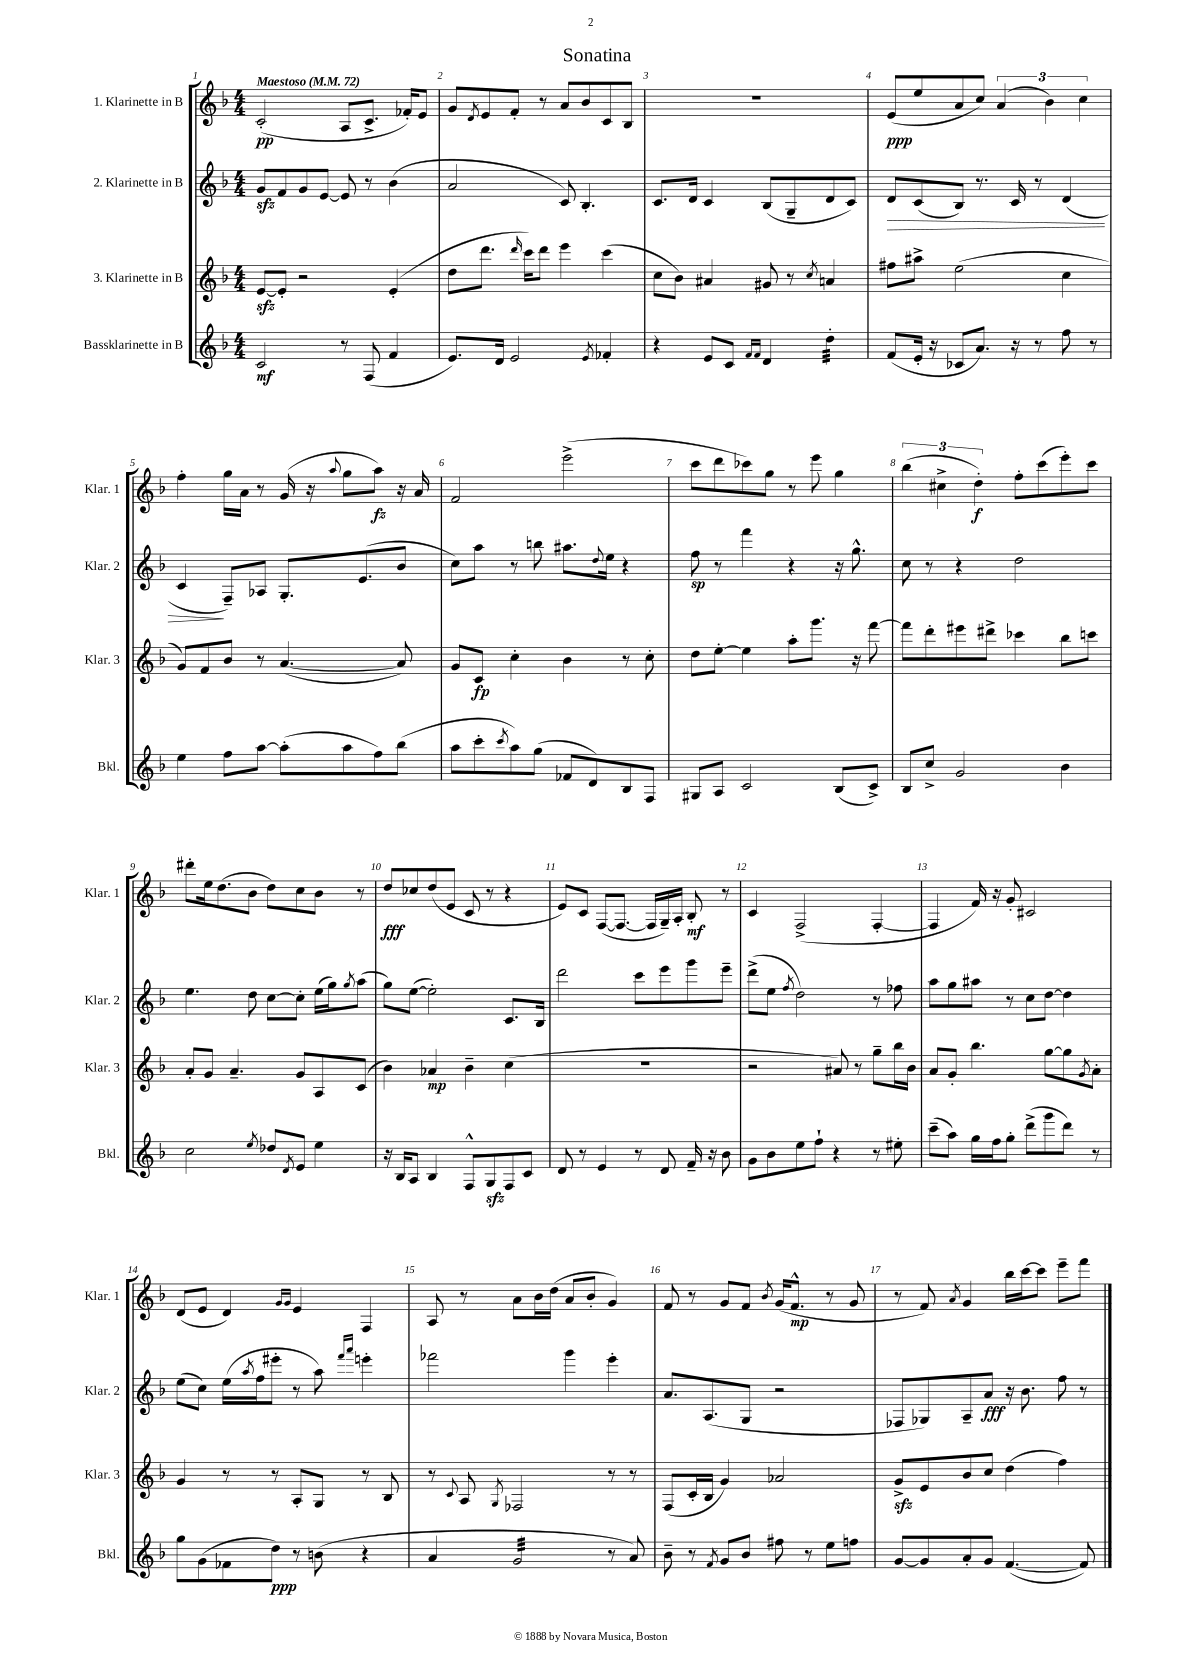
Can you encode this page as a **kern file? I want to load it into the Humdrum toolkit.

**kern	**kern	**kern	**kern
*staff4	*staff3	*staff2	*staff1
*clefG2	*clefG2	*clefG2	*clefG2
*k[b-]	*k[b-]	*k[b-]	*k[b-]
*M4/4	*M4/4	*M4/4	*M4/4
*MM72	*MM72	*MM72	*MM72
2c	[8e	8g	(2c'
.	8e']	8f	.
.	2r	8g	.
.	.	[8e	.
8r	.	8e]	8A
(8F	.	8r	8.c^
4f	(4e'	(4b-	.
.	.	.	16f-')
.	.	.	8e
=	=	=	=
8.e)	8dd	2a	8g
.	.	.	8qd
.	8.ddd	.	8e
16d	.	.	.
2e	.	.	8f'
.	16qqddd	.	.
.	16ccc)	.	.
.	8ddd	.	8r
.	4eee	8c)	8a
.	.	4.B-'	8b-
8qe	.	.	.
4f-'	(4ccc	.	8c
.	.	.	8B-
=	=	=	=
4r	8cc	8.c	1r
.	8b-)	.	.
.	.	16d	.
8e	4a#	4c	.
8c	.	.	.
16qqf	.	.	.
16qqf	.	.	.
4d	8g#	(8B-	.
.	8r	8G~	.
.	8qcc	.	.
4dd'	4a	8d	.
.	.	8c)	.
=	=	=	=
(8f	8ff#	8d	(8e
16e'	8aa#^	(8c	8ee
16r	.	.	.
8c-	(2ee	8B-)	8a
8.a)	.	8.r	8cc)
.	.	.	(6a
16r	.	16c	.
8r	.	8r	.
.	.	.	6b-)
8ff	4cc	(4d	.
.	.	.	6cc
8r	.	.	.
=	=	=	=
4ee	8g)	4c	4ff'
.	8f	.	.
8ff	8b-	8F~)	16gg
.	.	.	16a
[8aa	8r	8A-	8r
(8aa']	([4.a	8.G'	(16g
.	.	.	16r
.	.	.	8qqaa
8aa	.	.	8gg
.	.	(8.e	.
8ff)	.	.	8aa)
(8bb-	8a])	8b-	16r
.	.	.	16a
=	=	=	=
8aa	8g	8cc)	2f
8ccc'	8c	8aa	.
8qccc	.	.	.
8aa)	4cc'	8r	.
(8gg	.	8bb	.
8f-	4b-	8.aa#	(2eee^
8d)	.	.	.
.	.	8qqdd	.
.	.	16ee	.
8B-	8r	4r	.
8F	8cc'	.	.
=	=	=	=
8G#	8dd	8ff	8ccc
8A	[8ee'	8r	8ddd
2c	4ee]	4fff	8ccc-)
.	.	.	8gg
.	8aa'	4r	8r
.	8.ggg	.	8eee
(8B-	.	16r	4gg
.	16r	8.gg^^	.
8c^)	[8fff	.	.
=	=	=	=
8B-	8fff]	8cc	(6bb-
8cc^	8ddd'	8r	.
.	.	.	6cc#^
2g	8eee#	4r	.
.	.	.	6dd')
.	8ddd#^	.	.
.	4ccc-	2dd	8ff'
.	.	.	(8ccc
4b-	8bb-	.	8eee')
.	8ccc	.	8ccc
=	=	=	=
2cc	8a'	4.ee	8ddd#'
.	8g	.	16ee
.	.	.	(8.dd
.	4.a~	.	.
.	.	8dd	8b-
8qee	.	.	.
8dd-	.	[8cc	8dd)
8qd	.	.	.
8e	8g	8cc']	8cc
4ee	8A	(16ee	8b-
.	.	16gg)	.
.	.	8qgg	.
.	(8c	(8aa	8r
=	=	=	=
16r	4b-)	8gg)	8dd
16B-	.	.	.
8A	.	([8ee	8cc-
4B-	4a-	2ee'])	(8dd
.	.	.	8e
8F^^	4b-~	.	8c
8G	.	.	8r
8F	(4cc	8.c	4r
8c	.	.	.
.	.	16B-	.
=	=	=	=
8d	1r	2ddd	8e)
8r	.	.	8c
4e	.	.	([8F
.	.	.	8.F_
8r	.	8ccc	.
.	.	.	16F]
8d	.	8eee	16G~)
.	.	.	16A'
16f~	.	8ggg	8B-'
16r	.	.	.
8b-	.	8eee~	8r
=	=	=	=
8g	2r	(8ddd^	4c
8b-	.	8ee	.
.	.	8qff	.
8ee	.	2dd)	(2F^
8ff`	.	.	.
4r	8a#)	.	.
.	8r	.	.
8r	8gg~	8r	[4F'
8ee#'	16bb-	8ff-	.
.	16b-	.	.
=	=	=	=
(8ccc~	8a	8aa	4F]
8aa)	8g'	8gg	.
16gg	4.bb-	8aa#	16f)
16ff	.	.	16r
8gg'	.	8r	8g'
(8ddd^	.	8cc	2c#
8ggg	[8gg	[8dd	.
8ddd)	8gg]	4dd]	.
.	8qg	.	.
8r	8a'	.	.
=	=	=	=
8gg	4g	(8ee	(8d
(8g	.	8cc)	8e
8f-	8r	(16ee	4d)
.	.	8qaa	.
.	.	16ff	.
8dd)	8r	8eee#'	.
.	.	.	16qqg
.	.	.	16qqg
8r	8A'	8r	4e
(8b	8G	8aa)	.
.	.	16qqfff	.
.	.	16qqaaa	.
4r	8r	4eee'	4F
.	8B-	.	.
=	=	=	=
4a	8r	2fff-	8A
.	8qqc	.	.
.	8A	.	8r
.	8qG	.	.
2g	2F-	.	8a
.	.	.	16b-
.	.	.	(16dd
.	.	4ggg	8a
.	.	.	8b-'
8r	8r	4eee'	4g)
8a)	8r	.	.
=	=	=	=
8b-~	(8F	8.a	8f
8r	16c'	.	8r
.	16B-	(8.A	.
8qf	.	.	.
8g	4g)	.	8g
8b-	.	8G	8f
.	.	.	8qb-
8ff#	2a-	2r	(16g
.	.	.	8.f^^
8r	.	.	.
8ee	.	.	8r
8ff	.	.	8g
=	=	=	=
[8g	8g^	8F-	8r
8g]	8e	8G-)	8f)
.	.	.	8qa
8a'	8b-	8A~	4g
8g	8cc	8a	.
([4.f	(4dd	16r	16bb-
.	.	8.b-	[16ccc
.	.	.	8ccc]
.	4ff)	8ff	8eee~
8f])	.	8r	8fff
==	==	==	==
*-	*-	*-	*-
